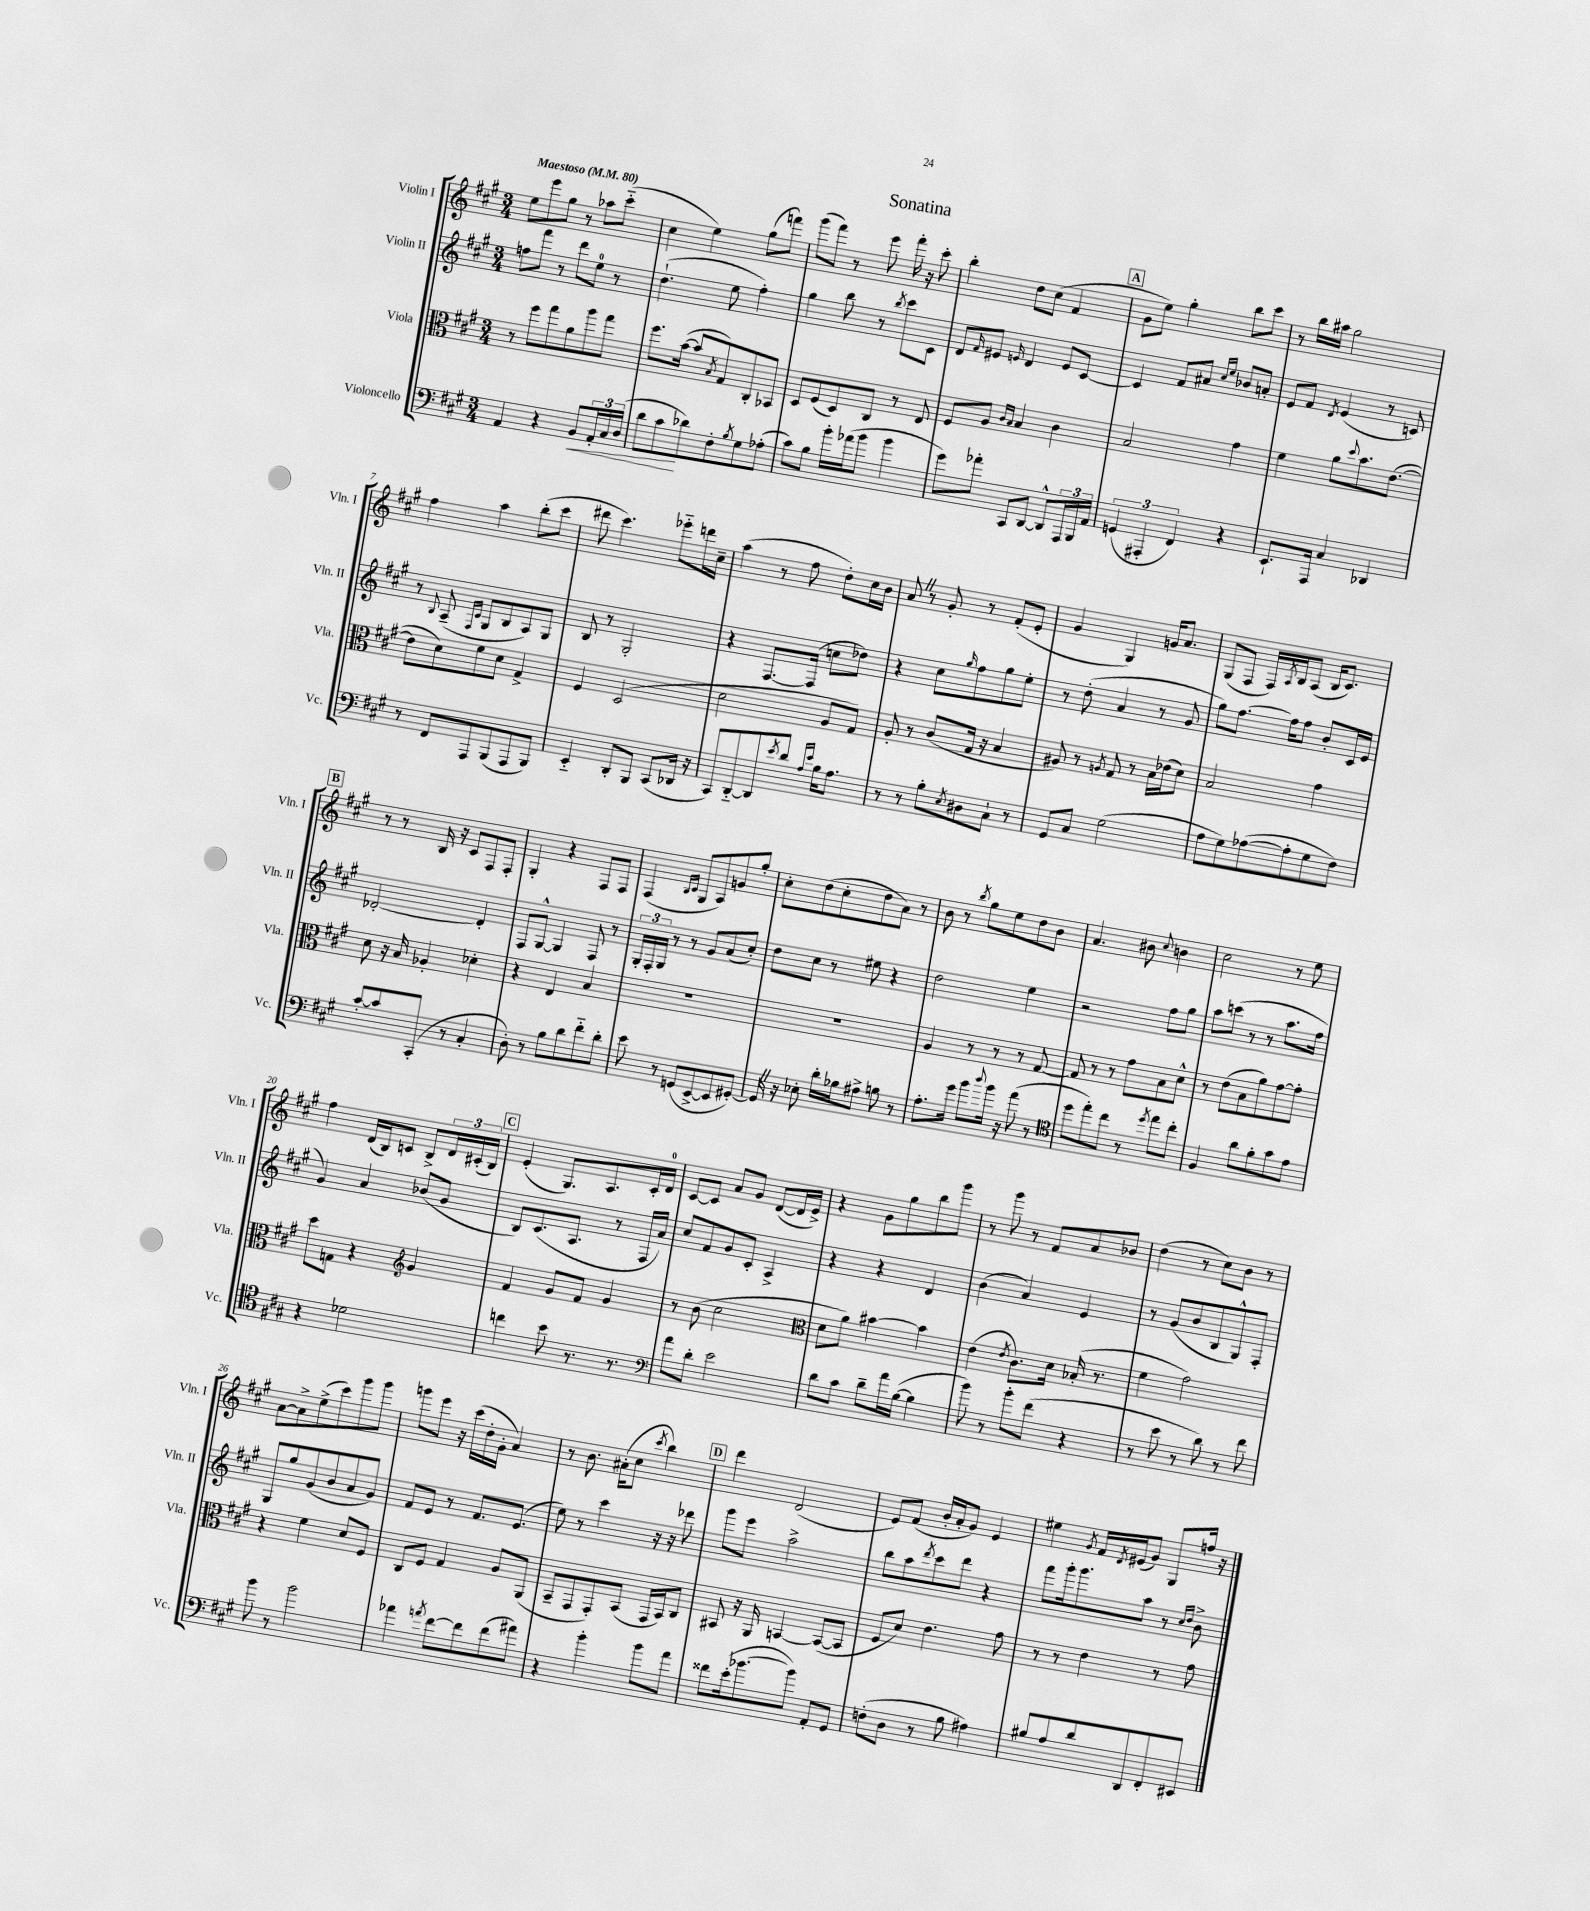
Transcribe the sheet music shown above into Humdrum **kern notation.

**kern	**dynam	**kern	**kern	**kern
*part4	*part4	*part3	*part2	*part1
*staff4	*staff4	*staff3	*staff2	*staff1
*I"Violoncello	*	*I"Viola	*I"Violin II	*I"Violin I
*I'Vc.	*	*I'Vla.	*I'Vln. II	*I'Vln. I
*clefF4	*	*clefC3	*clefG2	*clefG2
*k[f#c#g#]	*	*k[f#c#g#]	*k[f#c#g#]	*k[f#c#g#]
*M3/4	*	*M3/4	*M3/4	*M3/4
*MM80	*	*MM80	*MM80	*MM80
=1	=1	=1	=1	=1
!	!	!	!	!LO:TX:a:B:t=Maestoso
4AA/	.	8r	8ffn\L	8ee\L
.	.	8ff#\L	8fff#\J	8eee\
4r	.	8gg#\	8r	8gg#\J
.	.	8a\	8ddd\L	8r
!	!LO:HP:b	!	!	!
8BB/L	<	8aa\	8ee\J	8aa-X\L
24AA'/L	.	8gg#\J	8r	(8ccc#\J
24C#/	.	.	.	.
(24D/JJ	.	.	.	.
=2	=2	=2	=2	=2
8d\L	.	8.ff#\L	(4.dd`\	4cc#\
8c#\	.	.	.	.
.	.	([16b\Jk	.	.
8d-X\)	[	8b/L]	.	4ee\)
.	.	8qB/	.	.
8F#'\	.	8G#/)	8ee\	.
8qB/	.	.	.	.
8G#\	.	8C#'/	4ff#'\)	(8gg#\L
(8A-X'\J	.	8BB-X/J	.	8fffn\J)
=3	=3	=3	=3	=3
8c#\L)	.	8D/L	4gg#\	(8ggg#\L
8B\J	.	(8F#/	.	8fff#\J)
16b'\LL	.	8D/)	8bb\	8r
(16a-X\J	.	.	.	.
8b\J	.	8C#/J	8r	8eee\
.	.	.	8qbb/	.
4b\	.	8r	8ccc#\L	16fff#'\
.	.	.	.	16r
.	.	8E/	8c#\J	8ccc#'\
=4	=4	=4	=4	=4
8g#\L)	.	8F#/L	8d/L	4bb'\
.	.	.	16qqf#/	.
8a-X'\J	.	8A/J	8e#X/J	.
.	.	16qqc#/LL	.	.
.	.	16qqB/JJ	16qqen/	.
8CC#/L	.	4B/	4d/	8dd\L
[8DD/J	.	.	.	(8cc#\J
8DD^^/L]	.	4c#\	8e/L	4f#/
24AAA/L	.	.	[8c#/J	.
24BBB/	.	.	.	.
24AA/JJ	.	.	.	.
!!LO:REH:place=s1:t=A
=5	=5	=5	=5	=5
(6GGn/	.	2B/	4c#/]	8g#\L
.	.	.	.	8ee\J)
6AAA#X'/	.	.	.	.
.	.	.	8f#/L	4gg#'\
6FF#/)	.	.	.	.
.	.	.	8a#X/J	.
.	.	.	16qqcc#/LL	.
.	.	.	16qqee/JJ	.
4r	.	4g#\	8b-X/L	8bb\L
.	.	.	8an'/J	8ccc#\J
=6	=6	=6	=6	=6
8.EE`/L	.	4f#\	8e/L	8r
.	.	.	8f#/J	16bb\LL
16AAA/Jk	.	.	.	16aa#X\JJ
.	.	.	8qd/	.
4C#/	.	8a\L	(4e/	2gg#\
.	.	8qqdd/	.	.
.	.	8.b\	.	.
4DD-X/	.	.	8r	.
.	.	([8.e\J	.	.
.	.	.	8cn/)	.
!!LO:LB:g=z
=7	=7	=7	=7	=7
8r	.	8e\L]	8r	4ff#\
.	.	.	8qqB/	.
8FF#/L	.	8d\)	(8A~/	.
.	.	.	16qqF#/LL	.
.	.	.	16qqc#/JJ	.
8AAA/	.	8f#\	8G#/L	4aa\
(8BBB/	.	8d\J	8B/	.
8AAA/	.	4G#^/	8A/)	(8bb'\L
8BBB/J)	.	.	8G#/J	8ccc#\J
=8	=8	=8	=8	=8
4EE/	.	4F#/	8B/	8ddd#X\
.	.	.	8r	4.ccc#\)
8DD'/L	.	(2D/	2G#'/	.
8BBB/J	.	.	.	.
(8CC#/L	.	.	.	8eee-X\L
16DD-X/Jk	.	.	.	16dddn\L
16r	.	.	.	16cc#~\JJ
=9	=9	=9	=9	=9
8CC#/L)	.	2d\	4r	(4aa\
[8DD/	.	.	.	.
8DD/]	.	.	[8.F#/L	8r
8qe/	.	.	.	.
8d/J	.	.	.	8ff#\
.	.	.	(16F#/Jk]	.
16qqA/LL	.	.	.	.
16qqe/JJ	.	.	.	.
16B\KL	.	8A/L	8ccn\L	8dd'\L)
8.A\J	.	.	.	.
.	.	8G#/J)	8dd-X\J)	16cc#\L
.	.	.	.	16b\JJ
=10	=10	=10	=10	=10
8r	.	8A'/	4r	8aZ/
8r	.	8r	.	8r
8B'\L	.	(8c#/L	8cc#\L	8g#'/
8qE/	.	.	16qqgg#/	.
8D#X\	.	16G#/Jk	8ff#\	8r
.	.	16r	.	.
8C#`\J	.	4B/	8gg#\	(8f#'/L
8r	.	.	8ee'\J	8e'/J
=11	=11	=11	=11	=11
8GG#/L	.	8A#X/)	8r	4g#/
8C#/J	.	8r	(8dd'\	.
.	.	8qAn/	.	.
(2G#\	.	8G#/	4a/	4G#/)
.	.	8r	.	.
.	.	16B\LL	8r	16gn/KL
.	.	(16e-X\J	.	8.a/J
.	.	8d\J)	8g#/	.
=12	=12	=12	=12	=12
8A\L	.	2B/	8gg#\L)	(8G#/L
8G#\)	.	.	[8.ff#\J	8F#/J
([8A-X\	.	.	.	16F#/LL)
.	.	.	.	8qA/
.	.	.	16ff#\KL]	16B/J
8A-'\]	.	.	8ff#\J	(8A/J
8G#\	.	4g#\	8b'/L	16B/KL
.	.	.	.	8.c#/J)
8F#\J)	.	.	16c#/L	.
.	.	.	16e/JJ	.
!!LO:LB:g=z
!!LO:REH:place=s1:t=B
=13	=13	=13	=13	=13
[8c#'/L	.	8d\	[2d-X'/	8r
8c#/]	.	16r	.	8r
.	.	16B/	.	.
(8CC#'/J	.	4A-X'/	.	16B/
.	.	.	.	16r
8r	.	.	.	8c#/L
4C#'/	.	4d-X'\	4d-'/]	8F#/
.	.	.	.	8F#'/J
=14	=14	=14	=14	=14
8D'\)	.	4r	8F#/L	4G#'/
8r	.	.	[8G#^^/J	.
8B\L	.	4E/	4G#/]	4r
8d\	.	.	.	.
8f#\	.	4B/	8F#/	8F#/L
8d'\J	.	.	8r	8F#/J
=15	=15	=15	=15	=15
8e\	.	2.r	24G#'/LL	(4F#/
.	.	.	24F#'/	.
.	.	.	24G#/JJ	.
8r	.	.	8r	.
.	.	.	.	16qqB/LL
.	.	.	.	16qqc#/JJ
(8GGn/L	.	.	8r	8G#/L
[8EE^/	.	.	8g#/L	8A/)
8EE/]	.	.	(8a/	8gn/
[8GG#X'/J)	.	.	8cc#'/J)	8gg#'/J
=16	=16	=16	=16	=16
16GG#Z/]	.	2.r	8dd\L	8cc#'\L
16r	.	.	.	.
8E-X'\	.	.	8cc#\J	(8dd\
16d'\LL	.	.	8r	8cc#'\
16B-X\J	.	.	.	.
8A#X^\J	.	.	8ee#X\	8dd\
8Bn\	.	.	4r	8a\J)
8r	.	.	.	8r
=17	=17	=17	=17	=17
8.A'\L	.	4A/	2dd\	8b\
.	.	.	.	8r
16g#\Jk	.	.	.	.
.	.	.	.	8qbb/
8b\L	.	8r	.	8gg#\L
8qqdd/	.	.	.	.
16b\Jk	.	8r	.	8ee\
16r	.	.	.	.
(8a\	.	8r	4ee\	8dd\
8r	.	[8G#/	.	8b\J
=18	=18	=18	=18	=18
*clefC4	*	*	*	*
8dd\L	.	8G#/]	2r	4.a/
8ee'\)	.	8r	.	.
8cc#\J	.	8r	.	.
8r	.	8g#\L	.	8b#X\
8qdd/	.	.	.	8qqcc#/
8ee\L	.	8B\	8ff#\L	4bn\
8cc#'\J	.	8d^^\J	8gg#\J	.
=19	=19	=19	=19	=19
4F#/	.	8r	8aa\L	2cc#\
.	.	(8e\L	(8cccn\J	.
8a\L	.	8B\	8r	.
8f#'\	.	8a\)	8r	.
8g#\	.	[8g#\	8.aa\L	8r
8e\J	.	8g#'\J]	.	8ee\
.	.	.	16ff#\Jk	.
!!LO:LB:g=z
=20	=20	=20	=20	=20
4r	.	8dd\L	4g#/)	4ff#\
.	.	8Gn\J	.	.
2d-X\	.	4r	4a/	(16d/LL
.	.	.	.	16B/J)
.	.	.	.	8cn/J
*	*	*clefG2	*	*
.	.	4g#/	(8b-X/L	8B^/L
.	.	.	8g#/J	24d/L
.	.	.	.	(24c#X'/
.	.	.	.	24B/JJ)
!!LO:REH:place=s1:t=C
=21	=21	=21	=21	=21
4ccn\	.	4f#/	8B/L)	(4e'/
.	.	.	(8.c#/	.
8b\	.	8g#/L	.	8.G#/L)
.	.	.	8.A/J	.
8.r	.	8f#/J	.	.
.	.	.	.	8.A/
.	.	4g#/	8r	.
8.r	.	.	.	.
.	.	.	16F#/LL	16c#'/L
.	.	.	16a/JJ)	16d/JJ
=22	=22	=22	=22	=22
*clefF4	*	*	*	*
8a\L	.	8r	8cc#/L	[8c#/L
8d'\J	.	(8b\	8f#/	8c#/J]
2e\	.	2cc#\	8g#/	8a/L
.	.	.	8c#'/J	8g#/J
.	.	.	4A^/	([8d/L
.	.	.	.	16d/L]
.	.	.	.	16e^/JJ)
=23	=23	=23	=23	=23
*	*	*clefC3	*	*
8d\L	.	8d\L	4r	4r
8c#\J	.	8a\J)	.	.
8d~\L	.	[4b#X\	4r	8g#\L
16a\L	.	.	.	8gg#\
([16B\JJ	.	.	.	.
4B\]	.	4b#\]	4d/	8bb\
.	.	.	.	8ggg#\J
=24	=24	=24	=24	=24
8b\)	.	(4e\	(4b\	8r
8r	.	.	.	8ggg#\
.	.	8qe/	.	.
8b'\L	.	8.c#\L)	4a/)	8r
(8f#\J	.	.	.	8f#/L
.	.	16d\Jk	.	.
4r	.	(16B-X'/	4e/	8a/
.	.	8.r	.	.
.	.	.	.	8b-X/J
=25	=25	=25	=25	=25
8r	.	4f#\	8r	(4dd\
8e\	.	.	(8g#/L	.
8r	.	2g#\)	8b/	8r
8d\)	.	.	8B/	8cc#\L)
8r	.	.	8G#^^/)	8b\J
8f#\	.	.	8F#'/J	8r
!!LO:LB:g=z
=26	=26	=26	=26	=26
8b\	.	4r	8G#/L	[8a\L
8r	.	.	8gg#/	8a^\]
2b\	.	4f#\	(8g#/	(8ee^\
.	.	.	8b/	8ccc#\)
.	.	8d/L	8a/	8ggg#\
.	.	8F#/J	8g#/J)	8ggg#\J
=27	=27	=27	=27	=27
4a-X\	.	8C#/L	8f#/L	8gggn\L
.	.	8F#/J	8e/J	8eee\J
8qan/	.	.	.	.
[8f#\L	.	4G#/	8r	16r
.	.	.	.	(16ccc#\LL
8f#\]	.	.	8.f#/L	16dd'\
.	.	.	.	16g#'\JJ
(8f#\	.	8A/L	.	4a/)
.	.	.	(8.e/J	.
8a#X\J)	.	(8AA/J	.	.
=28	=28	=28	=28	=28
4r	.	8BB~/L	8ee\)	8r
.	.	8GG#/	8r	8.b\
4b'\	.	8GG#'/)	4ccc#\	.
.	.	.	.	(16a#X'\KL
.	.	(8BB/J	.	8cc#\J
.	.	.	.	8qccc#/
8b\L	.	16GG#/LL	16r	4bb\)
.	.	16BB/J)	16r	.
8a\J	.	8C#/J	8ddd-X\	.
!!LO:REH:place=s1:t=D
=29	=29	=29	=29	=29
8f##X\L	.	8BB#X/	8ggg#\L	4ddd\
(16e'\k	.	16r	8eee\J	.
[8.b-X\	.	16AA/	.	.
.	.	[4BBn/	2aa^\	(2d/
8b-\J])	.	.	.	.
8AA'/L	.	(8BB/L_	.	.
8GG#/J	.	8BB/J]	.	.
=30	=30	=30	=30	=30
(8Fn'\L	.	8F#/L	8bb\L	8e/L)
8D\J	.	8d/J)	8aa\	(8f#/J
.	.	.	8qddd/	.
8r	.	4.e\	8ccc#\	16b'/LL
.	.	.	.	16a'/J
8B\	.	.	8ddd\J	8g#/J)
4A#X\)	.	.	4r	4e/
.	.	8g#\	.	.
=31	=31	=31	=31	=31
8B#X/L	.	8r	8fff#\L	4ee#X\
8A/	.	8r	16ggg#'\k	.
.	.	.	8.ggg#\	.
.	.	.	.	8qg#/
8d/	.	4e\	.	16f#/LL
.	.	.	.	8qd/
.	.	.	.	(16e#X/J
8DD/	.	.	8aa\J	8g#/J)
8FF#'/	.	8r	8r	8G#/L
.	.	.	16qqcc#/LL	.
.	.	.	16qqdd/JJ	.
8EE#X/J	.	8g#\	8b^\	16ffn/Jk
.	.	.	.	16r
==	==	==	==	==
*-	*-	*-	*-	*-
